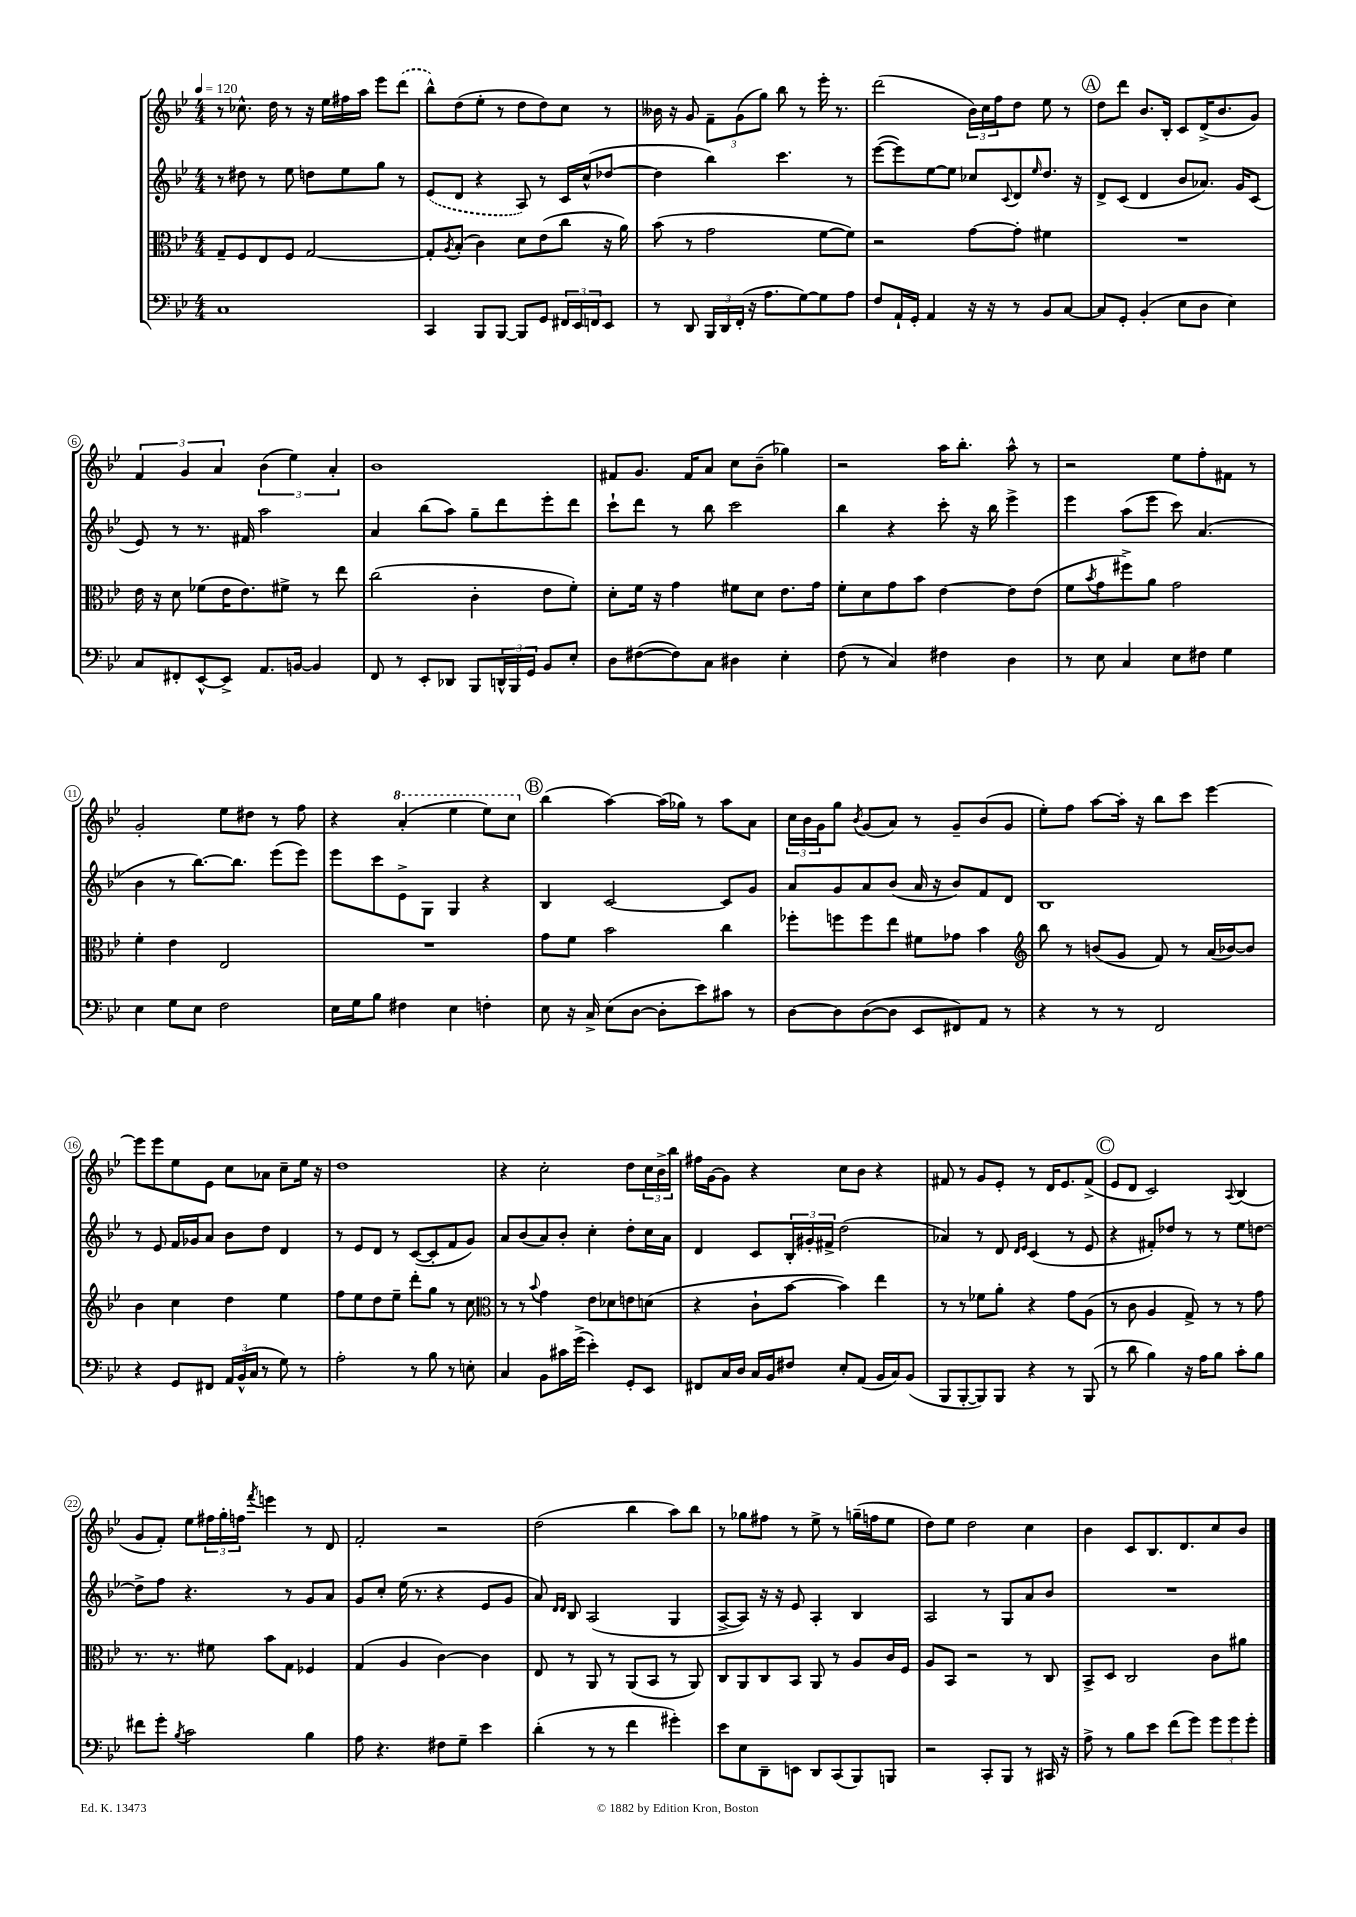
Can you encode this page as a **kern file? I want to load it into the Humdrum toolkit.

**kern	**kern	**kern	**kern
*part4	*part3	*part2	*part1
*staff4	*staff3	*staff2	*staff1
*clefF4	*clefC3	*clefG2	*clefG2
*k[b-e-]	*k[b-e-]	*k[b-e-]	*k[b-e-]
*M4/4	*M4/4	*M4/4	*M4/4
*MM120	*MM120	*MM120	*MM120
=1	=1	=1	=1
1C	8G~/L	8r	8r
.	8F/	8dd#X\	8.cc-X^^\
.	8E-/	8r	.
.	.	.	16dd\
.	8F/J	8ee-\	8r
.	[2G/	8ddn\L	16r
.	.	.	16ee-\LL
.	.	8ee-\	16ff#X\
.	.	.	16aa\JJ
.	.	8gg\J	8eee-\L
.	.	8r	(8ddd\J
=2	=2	=2	=2
4CC/	8G'/L]	(8e-/L	8bb-^^\L)
.	8qA/	.	.
.	(8B-'/J	8d/J	(8dd\
8BBB-/L	4c\)	4r	8ee-'\J
[8BBB-/J	.	.	8r
8BBB-/L]	8d\L	8A/)	8dd\L
8GG/J	(8e-\	8r	8dd\)
24FF#X/LL	8cc\J	16c/LL	8cc\J
24EE-/	.	.	.
.	.	(16cc^^/J	.
24FFn/J	.	.	.
8EE-/J	16r	[8dd-X/J	8r
.	16a\)	.	.
=3	=3	=3	=3
8r	(8b-\	4dd-\]	16b--X\
.	.	.	16r
8DD/	8r	.	8g/
24BBB-/LL	2g\	4bb-\)	12f~\L
24DD/	.	.	.
(24FF'/JJ	.	.	(12g\
16r	.	.	.
.	.	.	12gg\J)
8.A\L	.	.	.
.	.	4.ccc\	8bb-\
[8G\)	.	.	8r
8G\]	[8f\L	.	16eee-'\
.	.	.	8.r
8A\J	8f\J])	8r	.
=4	=4	=4	=4
8F/L	2r	([8eee-\L	(2ddd\
16AA`/L	.	8eee-\])	.
16GG'/JJ	.	.	.
4AA/	.	[8ee-\	.
.	.	8ee-\J]	.
16r	[8g\L	8cc-X/L	24b-\LL)
.	.	.	24cc\
16r	.	.	.
.	.	.	24ff\J
.	.	8qqc/	.
8r	8g'\J]	8d/	8dd\J
.	.	16qqee-/	.
8BB-/L	4f#X\	8.dd/J	8ee-\
[8C/J	.	.	8r
.	.	16r	.
!!LO:REH:place=s1:t=A
=5	=5	=5	=5
8C/L]	1r	8d^/L	8dd\L
8GG'/J	.	(8c/J	8ddd\J
(4BB-'/	.	4d/	8.b-/L
.	.	.	16B-'/Jk
8E-\L	.	8b-/L	8c/L
8D\J	.	8.a-X/J)	(16d^/K
.	.	.	8.b-/
4E-\)	.	.	.
.	.	16g/KL	.
.	.	(8c/J	8g/J)
!!LO:LB:g=z
=6	=6	=6	=6
8C/L	16e-\	8e-/)	6f/
.	16r	.	.
8FF#X'/	8d\	8r	.
.	.	.	6g/
[8EE-^^/	(8f-X\L	8.r	.
.	.	.	6a/
8EE-^/J]	16e-\K	.	.
.	8.e-\)	16f#X/	.
8.AA/L	.	2aa\	(6b-\
.	8f#X^\J	.	.
.	.	.	6ee-\)
[16BBn/Jk	.	.	.
4BB/]	8r	.	.
.	.	.	6a'/
.	8ee-\	.	.
=7	=7	=7	=7
8FF/	(2cc\	4a/	1b-
8r	.	.	.
8EE-'/L	.	(8bb-\L	.
8DD-X/J	.	8aa\J)	.
8BBB-/L	4c'\	8gg~\L	.
24DDn^^/L	.	8ddd\	.
24BBB-/	.	.	.
24GG/JJ	.	.	.
8BB-/L	8e-\L	8eee-'\	.
8E-'/J	8f'\J)	8ddd\J	.
=8	=8	=8	=8
8D\L	8d'\L	8ccc`\L	8f#X/L
([8F#X\	16f\Jk	8ddd\J	8.g/J
.	16r	.	.
8F#\])	4g\	8r	.
.	.	.	16f#/KL
8C\J	.	8bb-\	8a/J
4D#X\	8f#X\L	2ccc\	8cc\L
.	8d\J	.	(8b-~\J
4E-'\	8.e-\L	.	4gg-X\)
.	16g\Jk	.	.
=9	=9	=9	=9
(8F\	8f'\L	4bb-\	2r
8r	8d\	.	.
4C/)	8g\	4r	.
.	8b-\J	.	.
4F#X\	[4e-\	8ccc'\	16aa\KL
.	.	.	8.bb-'\J
.	.	16r	.
.	.	16bb-\	.
4D\	8e-\L]	4eee-^\	8aa^^\
.	(8e-\J	.	8r
=10	=10	=10	=10
8r	8f\L	4eee-\	2r
.	8qb-/	.	.
8E-\	8g\	.	.
4C/	8ff#X^\)	(8aa\L	.
.	8a\J	8eee-\J	.
8E-\L	2g\	8ccc\)	8ee-\L
8F#X\J	.	(4.a/	8ff'\
4G\	.	.	8f#X\J
.	.	.	8r
!!LO:LB:g=z
=11	=11	=11	=11
4E-\	4f'\	4b-\	2g'/
8G\L	4e-\	8r	.
8E-\J	.	[8.bb-\L)	.
2F\	2E-/	.	8ee-\L
.	.	8.bb-\J]	.
.	.	.	8dd#X\J
.	.	(8eee-\L	8r
.	.	8eee-\J)	8ff\
=12	=12	=12	=12
16E-\LL	1r	8eee-\L	4r
16G\J	.	.	.
8B-\J	.	8ccc\	.
*	*	*	*8va
4F#X\	.	8e-^\	(4aa'/
.	.	8G\J	.
4E-\	.	4G/	4eee-\
4Fn'\	.	4r	8eee-\L)
.	.	.	8ccc\J
!!LO:REH:place=s1:t=B
=13	=13	=13	=13
*	*	*	*X8va
8E-\	8g\L	4B-/	(4bb-\
16r	8f\J	.	.
16C^/	.	.	.
(8E-\L	2b-\	[2c/	[4aa\)
[8D\J	.	.	.
8D'\L]	.	.	(16aa\LL]
.	.	.	16gg-X\JJ)
8e-\)	.	.	8r
8c#X\J	4cc\	8c/L]	8aa\L
8r	.	8g/J	8a\J
=14	=14	=14	=14
[8D\L	8ff-X'\L	8a/L	24cc\LL
.	.	.	24b-\
.	.	.	24g\J
8D\]	8ffn\	8g/	8gg\J
.	.	.	8qb-/
([8D\	8ff\	8a/	(8g/L
8D\J]	8ee-\J	(8b-/J	8a/J)
8EE-/L	8f#X\L	16a/	8r
.	.	16r	.
8FF#X/)	8g-X\J	8b-/L)	8g~/L
8AA/J	4b-\	8f/	(8b-/
8r	.	8d/J	8g/J
=15	=15	=15	=15
*	*clefG2	*	*
4r	8bb-\	1B-	8ee-'\L)
.	8r	.	8ff\J
8r	(8bn/L	.	[8aa\L
8r	8g/J	.	16aa'\Jk]
.	.	.	16r
2FF/	8f/)	.	8bb-\L
.	8r	.	8ccc\J
.	(16a/LL	.	[4eee-\
.	[16b-X/J)	.	.
.	8b-/J]	.	.
!!LO:LB:g=z
=16	=16	=16	=16
4r	4b-\	8r	8eee-\L]
.	.	8e-/	8eee-\
8GG/L	4cc\	16f/LL	8ee-\
.	.	16g-X/J	.
8FF#X/J	.	8a/J	8e-\J
24AA/LL	4dd\	8b-\L	8cc\L
(24BB-^^/	.	.	.
24C/JJ	.	.	.
8r	.	8dd\J	8a-X\J
8G\)	4ee-\	4d/	8cc~\L
8r	.	.	16ee-\Jk
.	.	.	16r
=17	=17	=17	=17
2A'\	8ff\L	8r	1dd
.	8ee-\	8e-/L	.
.	8dd\	8d/J	.
.	8ee-~\J	8r	.
8r	8ddd'\L	([8c/L	.
8B-\	8gg\J	8c'/]	.
8r	8r	8f/	.
8En'\	8cc\	8g/J)	.
=18	=18	=18	=18
*	*clefC3	*	*
4C/	8r	8a/L	4r
.	8r	(8b-/	.
.	8qqb-/	.	.
8BB-\L	4g\	8a/)	2cc'\
16c#X\L	.	8b-'/J	.
(16g^\JJ	.	.	.
4e-'\)	8e-\L	4cc'\	.
.	8d-X\	.	.
8GG'/L	8en\	8dd'\L	8dd\L
8EE-/J	(8dn\J	16cc\L	24cc\L
.	.	.	24b-^\
.	.	16a\JJ	.
.	.	.	24bb-\JJ
=19	=19	=19	=19
8FF#X/L	4r	4d/	16ff#X\LL
.	.	.	[16g\J
16C/L	.	.	8g\J]
16D/JJ	.	.	.
16C/LL	8c`\L	8c/L	4r
16BB-/J	.	.	.
8F#X/J	[8b-\J	24B-'/L	.
.	.	24g#X'/	.
.	.	24f#X^/JJ	.
8E-'/L	4b-\])	(2dd\	8cc\L
(8AA/J	.	.	8b-\J
16BB-/LL	4ee-\	.	4r
16C/J)	.	.	.
(8BB-/J	.	.	.
=20	=20	=20	=20
8BBB-/L	8r	4a-X/)	8f#X/
[8BBB-'/	8r	.	8r
8BBB-/])	8f-X\L	8r	8g/L
8BBB-/J	8a'\J	8d/	8e-'/J
.	.	16qqd/LL	.
.	.	16qqe-/JJ	.
4r	4r	(4c/	8r
.	.	.	16d/KL
.	.	.	8.e-/
8r	8g\L	8r	.
(8BBB-/	(8A\J	8e-/	(8f#^/J
!!LO:REH:place=s1:t=C
=21	=21	=21	=21
8r	8r	4r	8e-/L
8d\	8c\	.	8d/J
4B-\)	4A/	8f#X'/L)	2c/)
.	.	8dd-X/J	.
16r	8G^/)	8r	.
16A\KL	.	.	.
8B-\J	8r	8r	.
.	.	.	8qqA/
8c'\L	8r	8ee-\L	(4B-/
8B-\J	8g\	[8ddn\J	.
!!LO:LB:g=z
=22	=22	=22	=22
8f#X\L	8.r	8dd^\L]	8g/L
8g'\J	.	8ff\J	8f'/J)
.	8.r	.	.
8qB-/	.	.	.
2c\	.	4.r	8ee-\L
.	8f#X\	.	24ff#X\L
.	.	.	24gg'\
.	.	.	24ffn\JJ
.	.	.	8qfff/
.	8b-\L	.	4eeen\
.	8G\J	8r	.
4B-\	4F-X/	8g/L	8r
.	.	8a/J	8d/
=23	=23	=23	=23
8A\	(4G/	8g/L	2f'/
4.r	.	8cc'/J	.
.	4A/	(16ee-\	.
.	.	8.r	.
8F#X\L	[4c\)	4r	2r
8G~\J	.	.	.
4e-\	4c\]	8e-/L	.
.	.	8g/J	.
=24	=24	=24	=24
(4d'\	8E-/	8a/)	(2dd\
.	.	16qqd/LL	.
.	.	16qqd/JJ	.
.	8r	8B-/	.
8r	8AA/	(2A/	.
8r	8r	.	.
4f\	(8AA/L	.	4bb-\
.	8BB-/J	.	.
4g#X'\)	8r	4G/	8aa\L)
.	8AA/)	.	8bb-\J
=25	=25	=25	=25
8e-\L	8C/L	[8A^/L	8r
8E-\	8AA/	8A/J])	8gg-X\L
8DD~\	8C/	16r	8ff#X\J
.	.	16r	.
8EEn\J	8BB-/J	8e-/	8r
8DD/L	8AA/	4A'/	8ee-^\
(8CC/	8r	.	8r
8BBB-/)	8A/L	4B-/	(16ggn~\LL
.	.	.	16ffn\J
8BBBn/J	16c/L	.	8ee-\J
.	16F/JJ	.	.
=26	=26	=26	=26
2r	8A/L	2A/	8dd\L)
.	8BB-/J	.	8ee-\J
.	2r	.	2dd\
8CC'/L	.	8r	.
8BBB-/J	.	8G/L	.
8r	8r	8a/	4cc\
16CC#X/	8C/	8b-/J	.
16r	.	.	.
=27	=27	=27	=27
8A^\	8BB-^/L	1r	4b-\
8r	8D/J	.	.
8B-\L	2C/	.	8c/L
8e-\J	.	.	8.B-/
(8f\L	.	.	.
.	.	.	8.d/
8g\J)	.	.	.
12g\L	8c\L	.	8cc/
12g\	.	.	.
.	8a#X\J	.	8b-/J
12g'\J	.	.	.
==	==	==	==
*-	*-	*-	*-
